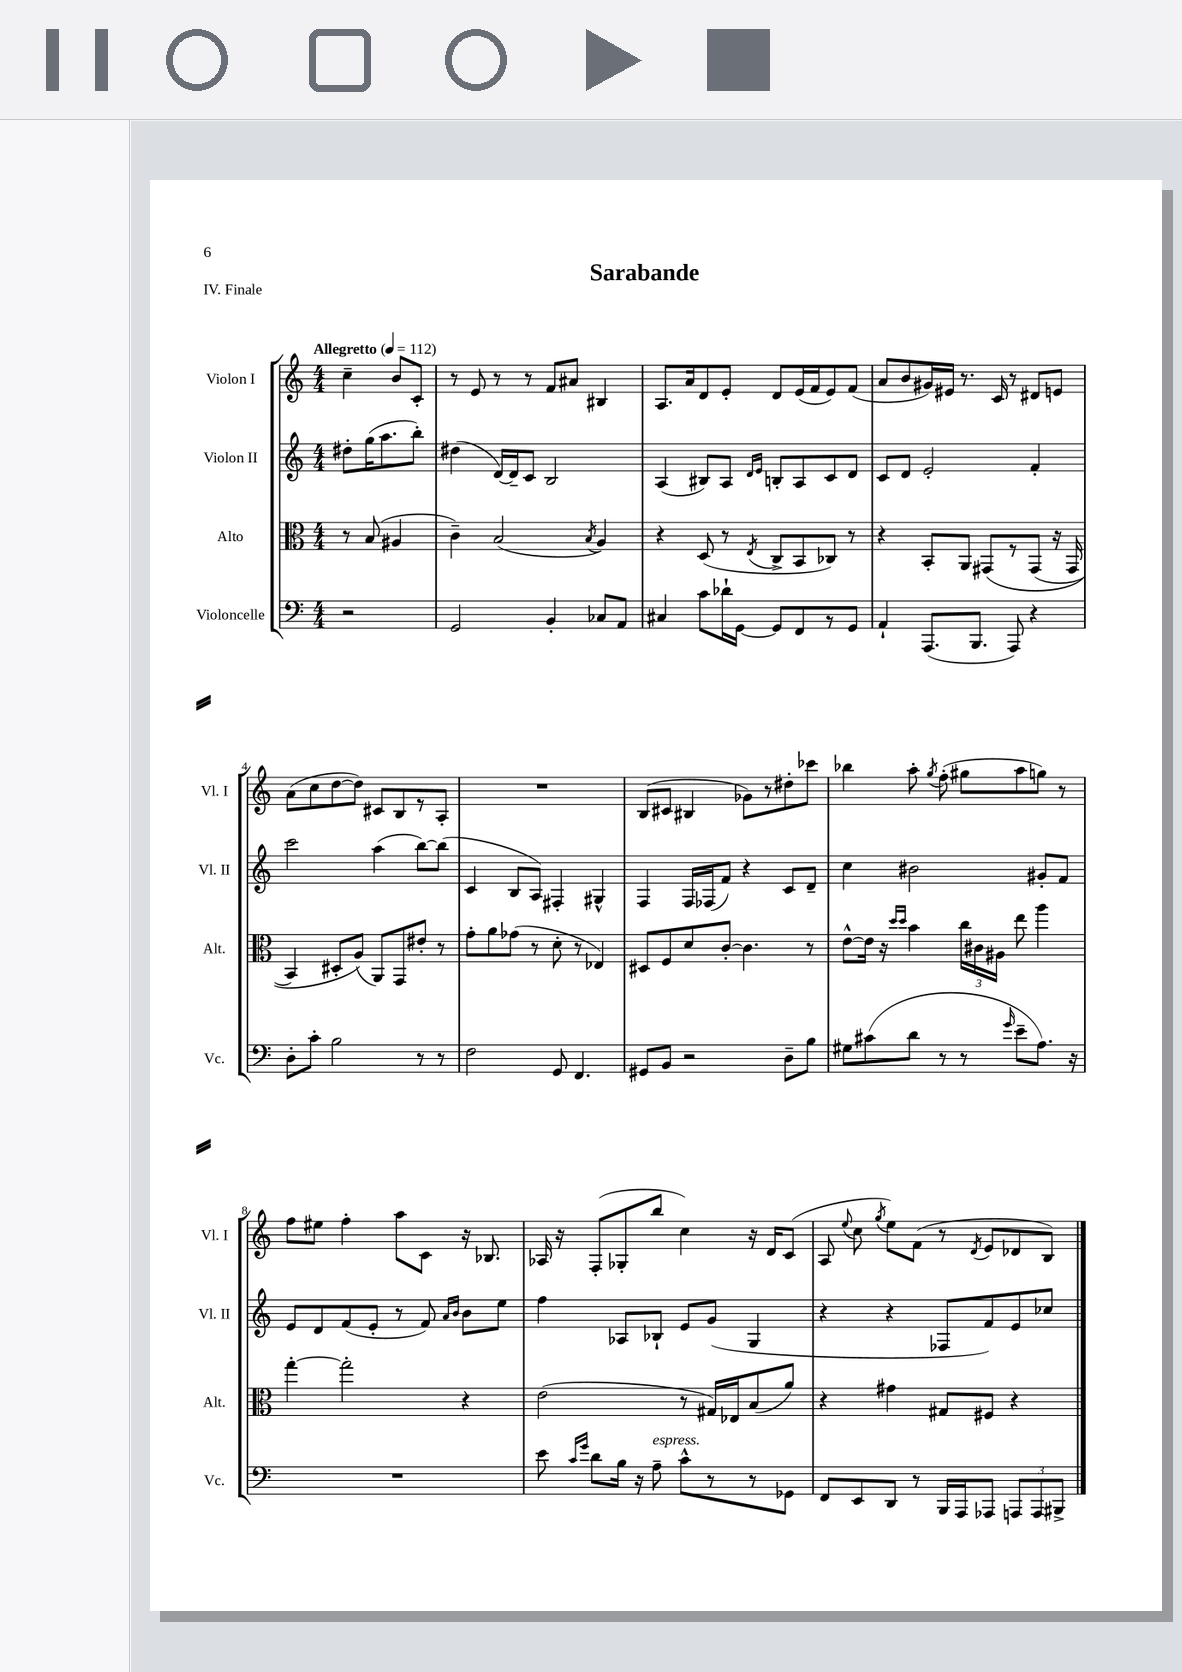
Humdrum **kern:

**kern	**kern	**kern	**kern
*part4	*part3	*part2	*part1
*staff4	*staff3	*staff2	*staff1
*I"Violoncelle	*I"Alto	*I"Violon II	*I"Violon I
*I'Vc.	*I'Alt.	*I'Vl. II	*I'Vl. I
*clefF4	*clefC3	*clefG2	*clefG2
*k[]	*k[]	*k[]	*k[]
*M4/4	*M4/4	*M4/4	*M4/4
*MM112	*MM112	*MM112	*MM112
=	=	=	=
!	!	!	!LO:TX:a:B:t=Allegretto
2r	8r	8dd#X'\L	4cc~\
.	(8B/	(16gg\K	.
.	.	8.aa\	.
.	4A#X/	.	8b/L
.	.	8bb'\J)	8c'/J
=1	=1	=1	=1
2GG/	4c~\)	(4dd#X\	8r
.	.	.	8e/
.	(2B/	[16d/LL)	8r
.	.	16d~/J]	.
.	.	8c/J	8r
4BB'/	.	2B/	8f/L
.	.	.	8a#X/J
.	8qB/	.	.
8C-X/L	4A/)	.	4B#X/
8AA/J	.	.	.
=2	=2	=2	=2
4C#X/	4r	(4A/	8.A/L
.	.	.	16a/k
8c\L	(8D/	8B#X/L)	8d/
16d-X`\L	8r	8A/J	8e'/J
[16GG\JJ	.	.	.
.	.	16qqd/LL	.
.	8qE/	16qqe/JJ	.
8GG/L]	8C^/L	8Bn'/L	8d/L
8FF/	8BB/	8A/	(16e/L
.	.	.	16f/J
8r	8C-X/J)	8c/	8e/)
8GG/J	8r	8d/J	(8f/J
=3	=3	=3	=3
4AA`/	4r	8c/L	8a/L
.	.	8d/J	8b/
(8.AAA/L	8BB'/L	2e'/	16g#X/L)
.	.	.	16e#X/JJ
.	8AA/J	.	8.r
8.BBB/J	.	.	.
.	(8GG#X/L	.	.
.	.	.	16c/
8AAA/)	8r	.	8r
4r	(8GG#/J	4f'/	8d#X/L
.	16r	.	8en/J
.	16GG#/	.	.
!!LO:LB:g=z
=4	=4	=4	=4
8D'\L	4BB/)	2ccc\	(8a\L
8c'\J	.	.	8cc\
2B\	8D#X'/L	.	[8dd\
.	(8A/J)	.	8dd\J])
.	8AA/L)	(4aa\	8c#X/L
.	8GG/	.	8B/
8r	8e#X'/J	[8bb\L)	8r
8r	8r	(8bb\J]	8A'/J
=5	=5	=5	=5
2F\	8g'\L	4c/	1r
.	8a\	.	.
.	(8g-X\J	8B/L	.
.	8r	8A/J)	.
8GG/	8d'\	4F#X'/	.
4.FF/	8r	.	.
.	4E-X/)	4G#X^^/	.
=6	=6	=6	=6
8GG#X/L	8D#X/L	4F/	(8B/L
8BB/J	8F/	.	8c#X/J
2r	8d/	16F/LL	4B#X/
.	.	(16F-X/J	.
.	[8c'/J	8f/J)	.
.	4.c\]	4r	8g-X\L)
.	.	.	8r
8D~\L	.	8c/L	8dd#X'\
8B\J	8r	8d~/J	8ccc-X\J
=7	=7	=7	=7
8G#X\L	[8e^^\L	4cc\	4bb-X\
(8c#X\	16e\Jk]	.	.
.	16r	.	.
.	16qqdd/LL	.	.
.	16qqdd/JJ	.	.
8d\J	4b\	2b#X\	8aa'\
.	.	.	8qgg/
8r	.	.	(8ff'\
8r	24cc\LL	.	8gg#X\L
.	24c#X\	.	.
.	24A#X\JJ	.	.
16qqg/	.	.	.
8e~\L	8ee\	.	8aa\
8.A\J)	4aa\	8g#X'/L	8ggn\J)
.	.	8f/J	8r
16r	.	.	.
!!LO:LB:g=z
=8	=8	=8	=8
1r	[4gg'\	8e/L	8ff\L
.	.	8d/	8ee#X\J
.	2gg'\]	(8f/	4ff'\
.	.	8e'/J	.
.	.	8r	8aa\L
.	.	8f/)	8c\J
.	.	16qqa/LL	.
.	.	16qqb/JJ	.
.	4r	8b\L	16r
.	.	.	8.B-X/
.	.	8ee\J	.
=9	=9	=9	=9
8e\	(2e\	4ff\	16A-X/
.	.	.	16r
16qqc/LL	.	.	.
16qqg/JJ	.	.	.
8d\L	.	.	(8F'/L
16B\Jk	.	8A-X/L	8G-X'/
16r	.	.	.
!LO:TX:a:i:t=espress.	!	!	!
8A~\	.	8B-X`/J	8bb/J
8c^^\L	8r	8e/L	4cc\)
8r	16G#X/LL)	(8g/J	.
.	16E-X/J	.	.
8r	(8B/	4G/	16r
.	.	.	16d/KL
8GG-X\J	8a/J)	.	(8c/J
=10	=10	=10	=10
8FF/L	4r	4r	8A/
.	.	.	8qqee/
8EE/	.	.	8cc\
.	.	.	8qgg/
8DD/J	4g#X\	4r	8ee\L)
8r	.	.	(8f\J
16BBB/LL	8G#X/L	8F-X/L	8r
16AAA/J	.	.	.
.	.	.	8qd/
8AAA-X/J	8F#X/J	8f/)	8e/L
12AAAn/L	4r	8e/	8d-X/
12AAA/	.	.	.
.	.	8cc-X/J	8B/J)
12BBB#X^/J	.	.	.
==	==	==	==
*-	*-	*-	*-
